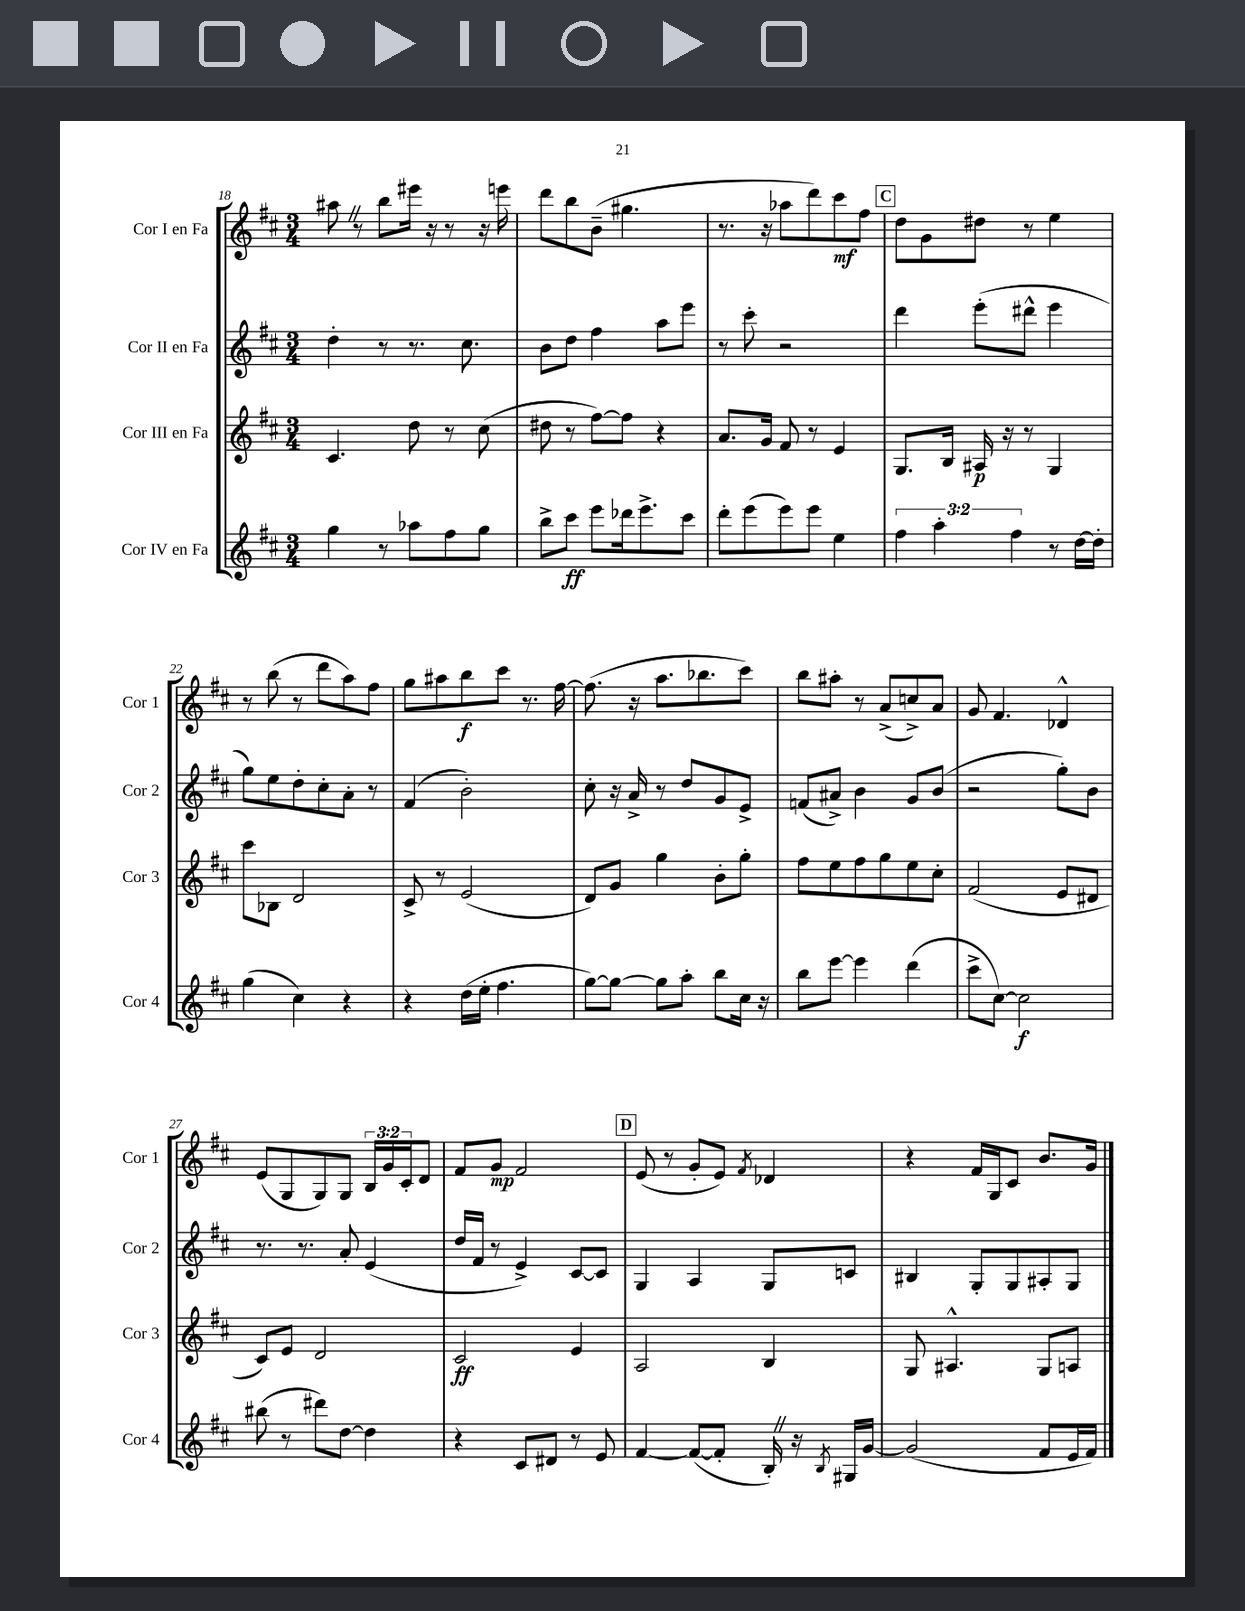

**kern	**kern	**kern	**kern
*staff4	*staff3	*staff2	*staff1
*clefG2	*clefG2	*clefG2	*clefG2
*k[f#c#]	*k[f#c#]	*k[f#c#]	*k[f#c#]
*M3/4	*M3/4	*M3/4	*M3/4
4gg	4.c#	4dd'	8aa#
.	.	.	8r
8r	.	8r	8bb
8aa-	8dd	8.r	16eee#
.	.	.	16r
8ff#	8r	.	8r
.	.	8.cc#	.
8gg	(8cc#	.	16r
.	.	.	16eee
=	=	=	=
8bb^	8dd#	8b	8ddd
8ccc#	8r	8dd	8bb
8eee	[8ff#)	4ff#	(8b~
16ddd-	8ff#]	.	4.gg#
8.eee^	.	.	.
.	4r	8aa	.
8ccc#	.	8eee	.
=	=	=	=
8ddd'	8.a	8r	8.r
(8eee	.	8ccc#'	.
.	16g	.	16r
8eee)	8f#	2r	8aa-
8eee	8r	.	8ddd)
4ee	4e	.	8ccc#
.	.	.	8ff#
=	=	=	=
6ff#	8.G	4ddd	8dd
.	.	.	8g
6aa'	.	.	.
.	16B	.	.
.	16A#	(8eee'	8dd#
.	16r	.	.
6ff#	.	.	.
.	8r	8ddd#^^	8r
8r	4G	4eee	4ee
[16dd	.	.	.
16dd']	.	.	.
=	=	=	=
(4gg	8ccc#	8gg)	8r
.	8B-	8ee	(8bb
4cc#)	2d	8dd'	8r
.	.	8cc#'	8ddd
4r	.	8a'	8aa)
.	.	8r	8ff#
=	=	=	=
4r	8c#^	(4f#	8gg
.	8r	.	8aa#
(16dd	(2e	2b')	8bb
16ee'	.	.	.
4.ff#	.	.	8ccc#
.	.	.	8.r
.	.	.	[16ff#
=	=	=	=
[8gg)	8d)	8cc#'	(8.ff#]
8gg_	8g	16r	.
.	.	16a^	16r
8gg]	4gg	8r	8.aa
8aa'	.	8dd	.
.	.	.	8.bb-
8bb	8b'	8g	.
16cc#	8gg'	8e^	8ccc#)
16r	.	.	.
=	=	=	=
8bb	8ff#	(8f	8bb
[8eee	8ee	8a#^)	8aa#'
4eee]	8ff#	4b	8r
.	8gg	.	(8a^
(4ddd	8ee	8g	8cc^)
.	8cc#'	(8b	8a
=	=	=	=
8ccc#^	(2f#	2r	8g
[8cc#)	.	.	4.f#
2cc#]	.	.	.
.	8e	8gg')	4d-^^
.	8d#	8b	.
=	=	=	=
(8bb#	8c#)	8.r	(8e
8r	8e	.	8G
.	.	8.r	.
8ddd#)	2d	.	8G)
[8dd	.	8a'	8G
4dd]	.	(4e	24B
.	.	.	24g
.	.	.	24c#'
.	.	.	8d
=	=	=	=
4r	2c#	16dd	8f#
.	.	16f#	.
.	.	8r	8g
8c#	.	4e^)	2f#
8d#	.	.	.
8r	4e	[8c#	.
8e	.	8c#]	.
=	=	=	=
[4f#	2A	4G	(8e
.	.	.	8r
(8f#_	.	4A	8g'
8f#']	.	.	8e)
.	.	.	8qf#
16B')	4B	8G	4d-
16r	.	.	.
8qB	.	.	.
16G#	.	8c	.
[16g	.	.	.
=	=	=	=
(2g]	8G	4B#	4r
.	4.A#^^	.	.
.	.	8G'	16f#
.	.	.	16G
.	.	8G	8c#
8f#	8G	8A#'	8.b
16e	8A	8G	.
16f#)	.	.	16g
==	==	==	==
*-	*-	*-	*-
